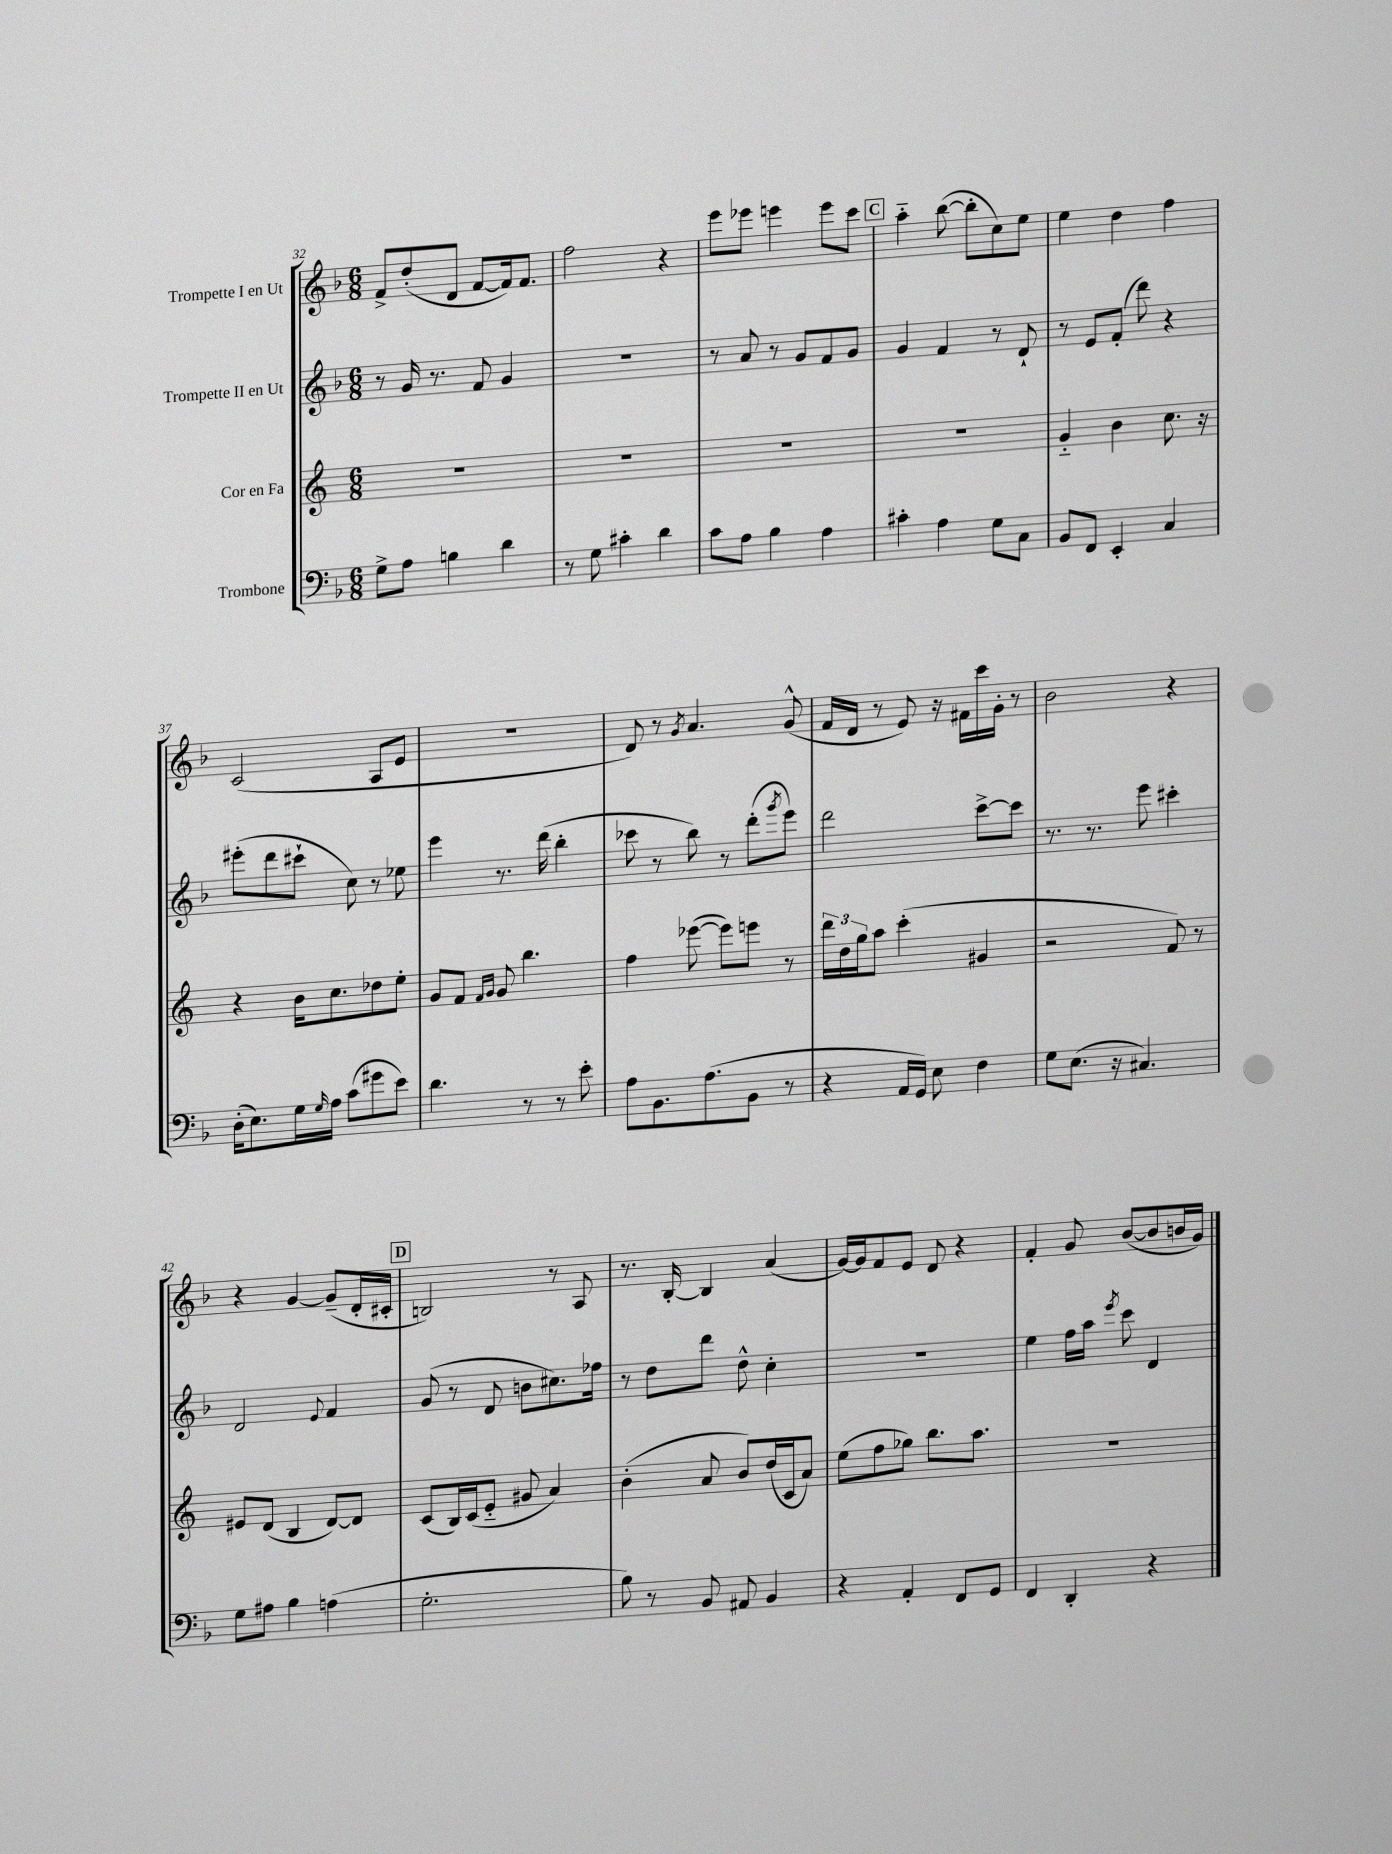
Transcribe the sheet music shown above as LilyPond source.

<<
\new StaffGroup <<
\new Staff = "s0" \with { instrumentName = "Trompette I en Ut" } {
    \clef treble \key f \major \numericTimeSignature \time 6/8
    f'8-> d''8-.( d'8 f'8~ f'16) f'8. |
    f''2 r4 |
    e'''8 ees'''8 e'''4 e'''8 c'''8 |
    \mark \markup { \box "C" } a''4-_ bes''8~( bes''8-. c''8) e''8 |
    e''4 d''4 f''4 |
    c'2( a8 e'8 |
    R2. |
    d'8) r8 \acciaccatura { g'8 } a'4. g'8-^( |
    f'16 d'16 r8 e'8) r16 fis'16 c'''16 g'16-. r8 |
    bes'2 r4 |
    r4 g'4~ g'8--( d'16-. cis'16-. |
    \mark \markup { \box "D" } b2) r8 a8 |
    r8. bes16~-. bes4 a'4( |
    g'16~) g'16 f'8 e'8 d'8 r4 |
    f'4-. g'8 bes'8~( bes'8 b'16 g'16) \bar "|." |
}
\new Staff = "s1" \with { instrumentName = "Trompette II en Ut" } {
    \clef treble \key f \major \numericTimeSignature \time 6/8
    r8 g'16 r8. f'8 g'4 |
    R2. |
    r8 a'8 r8 g'8 f'8 g'8 |
    \mark \markup { \box "C" } g'4 f'4 r8 d'8-! |
    r8 e'8 f'8-.( d'''8) r4 |
    eis'''8-.( d'''8 cis'''8-! c''8) r8 ees''8 |
    e'''4 r8. d'''16( bes''4-. |
    ces'''8 r8 bes''8) r8 d'''8-.( \acciaccatura { g'''8 } e'''8) |
    d'''2 c'''8~-> c'''8 |
    r8. r8. e'''8 cis'''4-. |
    d'2 \appoggiatura { e'8 } f'4 |
    \mark \markup { \box "D" } g'8( r8 d'8 b'8 cis''8.) fes''16 |
    r8 d''8 d'''8 d''8-^ c''4-. |
    R2. |
    e''4 f''16 a''16 \acciaccatura { e'''8 } c'''8 d'4 \bar "|." |
}
\new Staff = "s2" \with { instrumentName = "Cor en Fa" } {
    \clef treble \key c \major \numericTimeSignature \time 6/8
    R2. |
    R2. |
    R2. |
    \mark \markup { \box "C" } R2. |
    g'4-_ b'4 c''8. r16 |
    r4 b'16 c''8. des''8 e''8-. |
    g'8 f'8 \grace { f'16 g'16 } g'8 b''4. |
    f''4 ees'''8~( ees'''8) e'''8 r8 |
    \tuplet 3/2 { d'''16 d''16 g''16 } a''8 c'''4-.( gis'4 |
    r2 f'8) r8 |
    eis'8 d'8( b4 d'8~) d'8 |
    \mark \markup { \box "D" } c'8( b16) c'16( e'8-_ gis'8 a'4) |
    b'4-.( a'8 b'8) d''16( c'16 a'8) |
    e''8( f''8 ges''8) b''8. a''8. |
    R2. \bar "|." |
}
\new Staff = "s3" \with { instrumentName = "Trombone" } {
    \clef bass \key f \major \numericTimeSignature \time 6/8
    g8-> a8 b4 d'4 |
    r8 g8 cis'4-. d'4 |
    c'8 a8 bes4 a4 |
    \mark \markup { \box "C" } cis'4-. a4 g8 c8 |
    bes,8 f,8 e,4-. c4 |
    d16-.( e8.) g16 \grace { g16 } a16 c'8( gis'8 e'8) |
    d'4. r8 r8 e'8-. |
    a8 bes,8. a8.( bes,8 r8 |
    r4 a,16 g,16) e8 f4 |
    g8 e8.( r16 cis4.) |
    g8 ais8 bes4 a4( |
    \mark \markup { \box "D" } g2.-. |
    bes8) r8 bes,8 ais,8 bes,4 |
    r4 a,4-. f,8 g,8 |
    f,4 d,4-. r4 \bar "|." |
}
>>
>>
\layout { \context { \Score currentBarNumber = #32 } }
